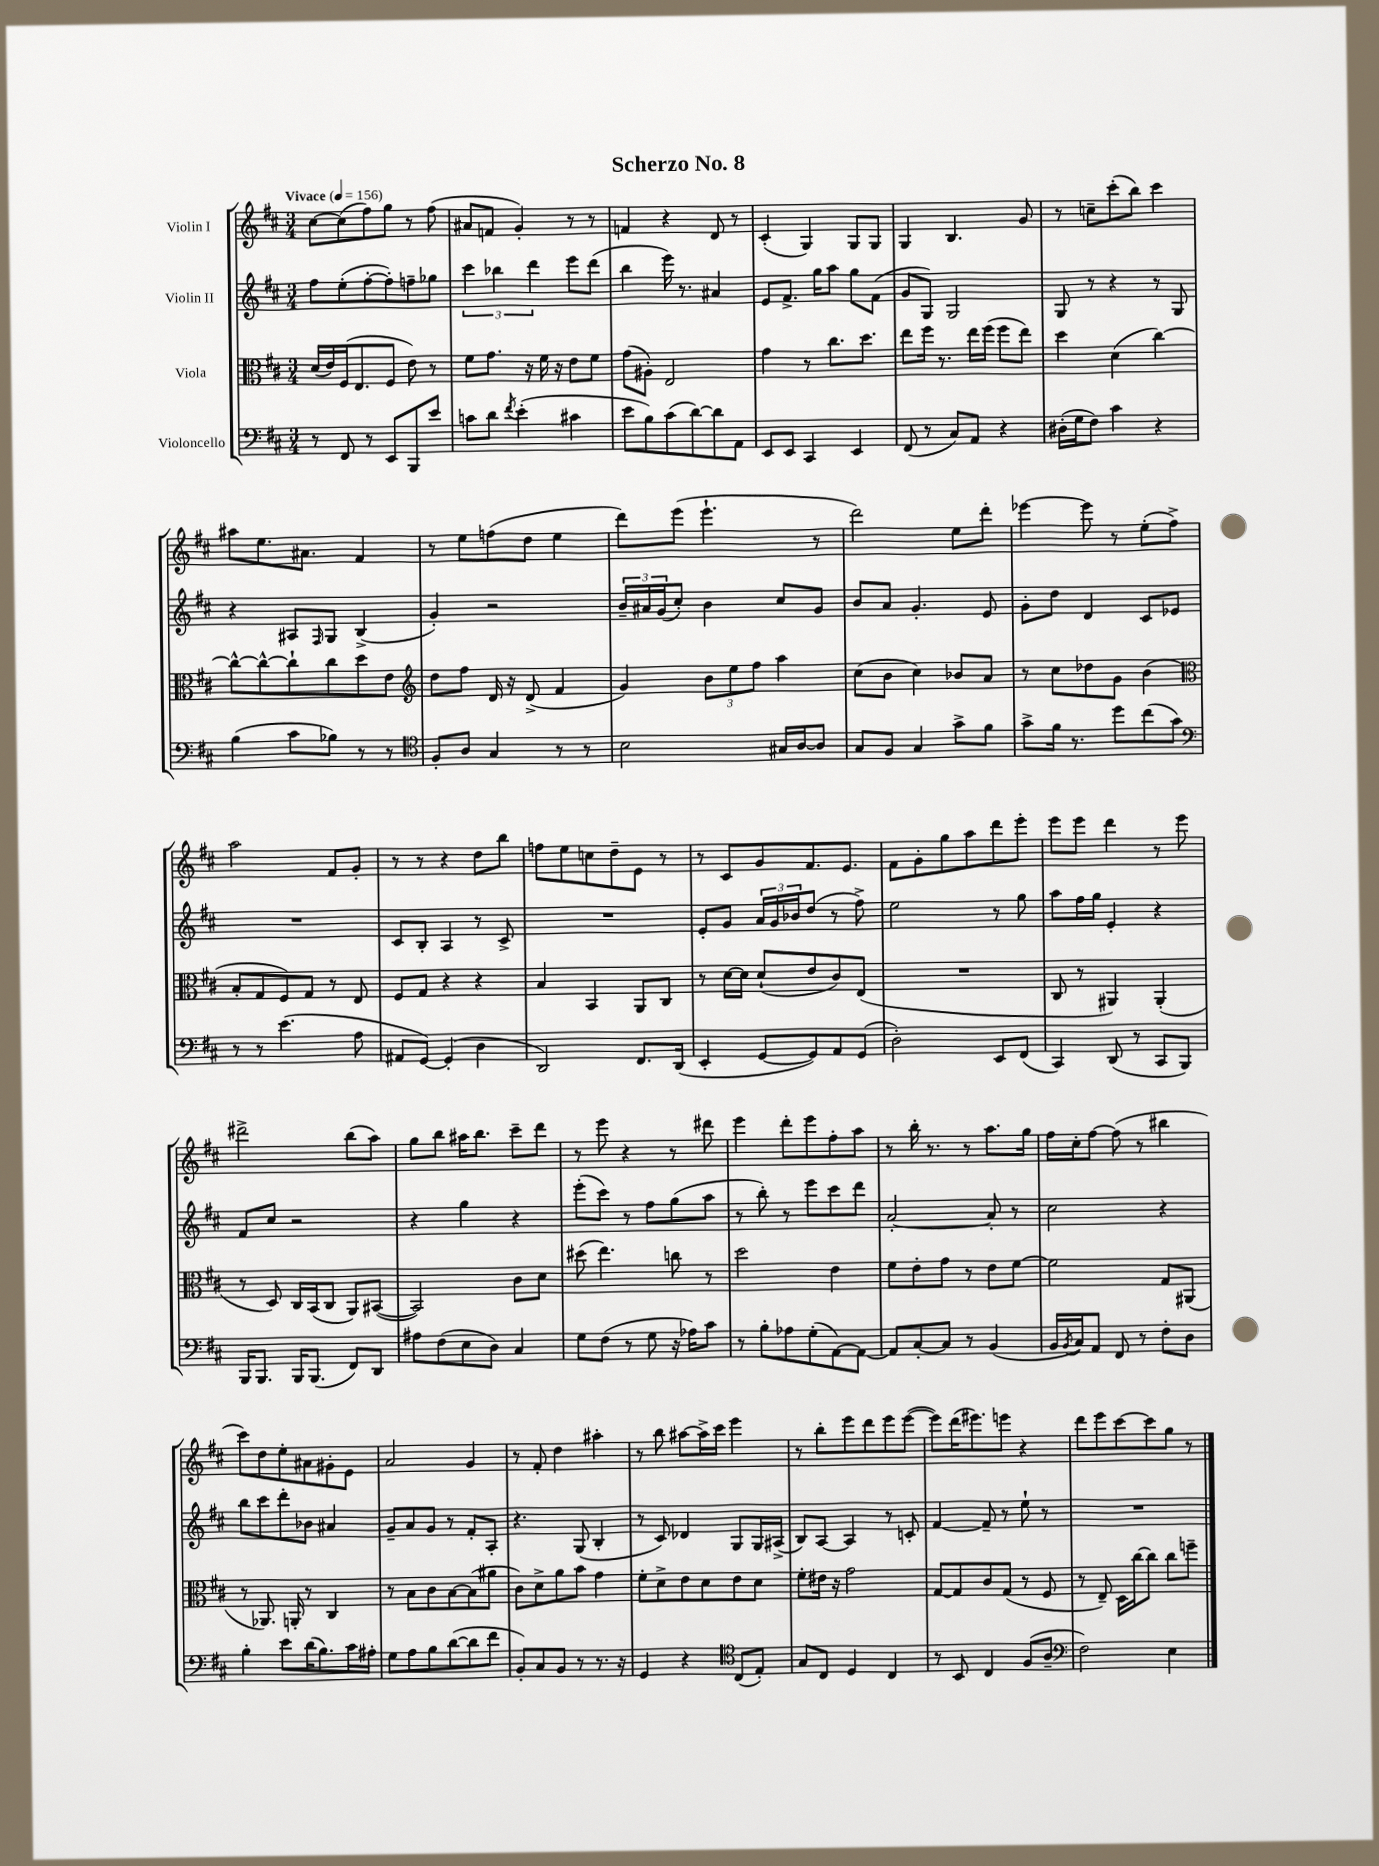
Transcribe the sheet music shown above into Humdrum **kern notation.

**kern	**kern	**kern	**kern
*part4	*part3	*part2	*part1
*staff4	*staff3	*staff2	*staff1
*I"Violoncello	*I"Viola	*I"Violin II	*I"Violin I
*clefF4	*clefC3	*clefG2	*clefG2
*k[f#c#]	*k[f#c#]	*k[f#c#]	*k[f#c#]
*M3/4	*M3/4	*M3/4	*M3/4
*MM156	*MM156	*MM156	*MM156
=1	=1	=1	=1
!	!	!	!LO:TX:a:B:t=Vivace
8r	(16d/LL	8ff#\L	[8cc#\L
.	16e/)	.	.
8FF#/	(16F#/J	(8ee'\	(8cc#\]
.	8.E/	.	.
8r	.	[8ff#'\	8ff#\)
8EE/L	8F#/J	8ff#'\])	8gg\J
8BBB/	8e\)	8ffn~\	8r
8e/J	8r	8gg-X\J	(8ff#\
=2	=2	=2	=2
8cn\L	8f#\L	6ccc#\	8a#X/L
8d\J	8.g\J	.	8fn/J
.	.	6bb-X\	.
8qf#/	.	.	.
(4e'\	.	.	4g'/)
.	16r	.	.
.	.	6ddd\	.
.	16f#\	.	.
.	16r	.	.
4c#X\	8e\L	8eee\L	8r
.	8f#\J	(8ddd\J	8r
=3	=3	=3	=3
8e\L	(8g\L	4bb\	4fn/
8B\)	8A#X'\J)	.	.
(8c#\	2E/	16eee\)	4r
.	.	8.r	.
[8d\)	.	.	.
8d\]	.	4a#X/	8d/
8AA\J	.	.	8r
=4	=4	=4	=4
8EE/L	4g\	8e/L	(4c#'/
8EE/J	.	8.f#^/J	.
4CC#/	8r	.	4G/)
.	.	16gg\KL	.
.	8.cc#\L	8aa\J	.
4EE/	.	8gg\L	8G/L
.	8.dd\J	.	.
.	.	(8f#\J	8G/J
=5	=5	=5	=5
(8FF#/	8ee\L	8g/L	4G/
8r	16ff#\Jk	8G/J)	.
.	8.r	.	.
8C#/L)	.	2G/	4.B/
8AA/J	16ee\LL	.	.
.	(16ff#\JJ	.	.
4r	8ff#\L	.	.
.	8ee\J)	.	8g/
=6	=6	=6	=6
(16D#X'\LL	4dd\	8G/	8r
16G\J	.	.	.
8F#\J)	.	8r	8ccn~\L
4c#\	(4d\	4r	(8ccc#'\
.	.	.	8bb\J)
4r	[4cc#\)	8r	4ccc#\
.	.	8G/	.
!!LO:LB:g=z
=7	=7	=7	=7
(4B\	8cc#^^\L_	4r	8aa#X\L
.	8cc#^^\_	.	8.ee\
8c#\L	8cc#`\]	8A#X/L	.
.	.	.	8.a#X\J
.	.	16qqF#/	.
8B-X\J)	8cc#\	8G/J	.
8r	8dd\	(4B^/	4f#/
8r	8e\J	.	.
=8	=8	=8	=8
*clefC4	*clefG2	*	*
8F#'/L	8dd\L	4g'/)	8r
8A/J	8ff#\J	.	8ee\L
4G/	16d/	2r	(8ffn\
.	16r	.	.
.	(8d^/	.	8dd\J
8r	4f#/	.	4ee\
8r	.	.	.
=9	=9	=9	=9
2B\	4g/)	24b~/LL	8ddd\L)
.	.	24a#X/	.
.	.	(24g/J	.
.	.	8cc#'/J)	(8eee\J
.	12b\L	4b\	4.eee`\
.	12ee\	.	.
.	12ff#\J	.	.
16G#X/LL	4aa\	8cc#/L	.
[16A/J	.	.	.
8A/J]	.	8g/J	8r
=10	=10	=10	=10
8G/L	(8cc#\L	8b/L	2ddd\)
8F#/J	8b\J	8a/J	.
4G/	4cc#\)	4.g'/	.
8g^\L	8b-X/L	.	8ee\L
8f#\J	8a/J	8e/	8ddd'\J
=11	=11	=11	=11
8g^\L	8r	8g'\L	[4eee-X\
16f#\Jk	8cc#\L	8dd\J	.
8.r	.	.	.
.	8dd-X\	4d/	8eee-\]
8dd\L	8g\J	.	8r
(8cc#\	(4b\	8c#/L	(8ee'\L
8g\J)	.	8e-X/J	8ff#^\J)
!!LO:LB:g=z
=12	=12	=12	=12
*clefF4	*clefC3	*	*
8r	8B'/L	2.r	2aa\
8r	8G/	.	.
(4.e\	8F#/)	.	.
.	8G/J	.	.
.	8r	.	8f#/L
8A\	8E/	.	8g'/J
=13	=13	=13	=13
8AA#X/L	8F#/L	8c#/L	8r
[8GG/J)	8G/J	8B'/J	8r
(4GG'/]	4r	4A/	4r
4D\	4r	8r	8dd\L
.	.	8c#^/	8bb\J
=14	=14	=14	=14
2DD/)	4B/	2.r	8ffn\L
.	.	.	8ee\
.	4BB/	.	8ccn\
.	.	.	8dd~\
8.FF#/L	8AA/L	.	8e\J
.	8C#/J	.	8r
(16DD/Jk	.	.	.
=15	=15	=15	=15
4EE'/	8r	8e'/L	8r
.	[16d\LL	8g/J	8c#/L
.	16d\JJ]	.	.
[8GG/L	(8d`/L	24a/LL	8g/
.	.	24g/	.
.	.	24b-X/J	.
8GG/])	8e/	(8dd/J	8.f#/
8AA/	8c#/)	8r	.
.	.	.	8.e/J
(8GG/J	(8E/J	8ff#^\)	.
=16	=16	=16	=16
2D'\)	2.r	2ee\	8f#\L
.	.	.	8g'\
.	.	.	8gg\
.	.	.	8aa\
8EE/L	.	8r	8ddd\
(8FF#/J	.	8gg\	8eee'\J
=17	=17	=17	=17
4CC#/)	8C#/	8aa\L	8eee\L
.	8r	16ff#\L	8eee\J
.	.	16gg\JJ	.
(8DD/	4AA#X/)	4e'/	4ddd\
8r	.	.	.
8CC#/L	(4AA#'/	4r	8r
8BBB/J)	.	.	8eee\
!!LO:LB:g=z
=18	=18	=18	=18
16BBB/KL	8r	8f#/L	2ddd#X^\
8.BBB/J	.	.	.
.	8D/)	8cc#/J	.
16BBB/KL	16C#/LL	2r	.
(8.BBB/J	(16BB/J	.	.
.	8C#/J	.	.
8FF#/L)	8AA/L)	.	(8bb\L
8DD/J	([8BB#X/J	.	8aa\J)
=19	=19	=19	=19
8A#X\L	2BB#/])	4r	8gg\L
(8F#\	.	.	8bb\J
8E\	.	4gg\	16aa#X\KL
.	.	.	8.bb\J
8D\J)	.	.	.
4C#/	8c#\L	4r	8ccc#~\L
.	8d\J	.	8ddd\J
=20	=20	=20	=20
8G\L	(8dd#X\	(8eee'\L	8r
(8F#\J	4.ee\)	8ccc#\J)	8eee\
8r	.	8r	4r
8G\	.	8ff#\L	.
16r	8ccn\	(8gg\	8r
16A-X\KL)	.	.	.
8c#\J	8r	8aa\J	8ddd#X\
=21	=21	=21	=21
8r	2dd\	8r	4eee\
8B'\L	.	8bb'\)	.
8A-X\	.	8r	8ddd'\L
(8G'\	.	8eee\L	8eee\
[8AA\)	4e\	8ccc#\	8ff#'\
8AA\J_	.	8ddd\J	8aa\J
=22	=22	=22	=22
8AA/L]	8f#\L	[2a'/	8r
[8C#'/	8e'\	.	16bb'\
.	.	.	8.r
8C#/J]	8g\J	.	.
8r	8r	.	8r
(4BB/	8e\L	8a'/]	8.aa\L
.	[8f#\J	8r	.
.	.	.	16gg\Jk
=23	=23	=23	=23
16BB/LL	2f#\]	2cc#\	16ff#\LL
8qBB/	.	.	.
16C#/J)	.	.	16cc#'\J
8AA/J	.	.	[8ff#\J
8FF#/	.	.	(8ff#\]
8r	.	.	8r
8F#'\L	8G/L	4r	4bb#X\
8D\J	(8AA#X/J	.	.
!!LO:LB:g=z
=24	=24	=24	=24
4B'\	8r	8bb\L	8ccc#\L)
.	8.AA-X/)	8ccc#\	8dd\
8e\L	.	8ddd'\	8ee'\
.	16AAn'/	.	.
(16d\K	8r	8b-X\J	8a#X\
8.B\)	.	.	.
.	4C#/	4a#X/	8g#X'\
16c#\L	.	.	8e\J
16A#X'\JJ	.	.	.
=25	=25	=25	=25
8G\L	8r	8g~/L	2a/
8A\	8B\L	8a/	.
8B\	8c#\	8g/J	.
([8d\	[8B\	8r	.
8d\]	(8B\]	8f#'/L	4g/
8f#\J	8a#X\J	8A'/J	.
=26	=26	=26	=26
8BB'/L)	8c#\L)	4.r	8r
8C#/	8d^\	.	8f#'/
8BB/J	8a\	.	4dd\
8r	8b\J	(8G/	.
8.r	4g\	4B'/	4aa#X'\
16r	.	.	.
=27	=27	=27	=27
4GG/	8f#'\L	8r	8r
.	8d^\	8c#/)	8bb\
4r	8e\	4d-X/	[8aa#X\L
.	8d\	.	16aa#^\L]
.	.	.	16ccc#\JJ
*clefC4	*	*	*
(8C#/L	8e\	8G/L	4eee\
8E'/J)	8d\J	16G/L	.
.	.	(16A#X^/JJ	.
=28	=28	=28	=28
8G/L	8f#'\L	8B/L)	8r
8C#/J	16e#X\Jk	[8A/J	8bb'\L
.	16r	.	.
4D/	2g\	4A/]	8eee\
.	.	.	8ddd\
4C#/	.	8r	8eee\
.	.	8cn'/	([8eee\J
=29	=29	=29	=29
8r	[8G/L	[4f#/	8eee\L])
8BB/	8G/]	.	(16ddd\K
.	.	.	8.eee#X\)
4C#/	8c#/	8f#~/]	.
.	(8G/J	8r	8eeen\J
(8F#/L	8r	8ee`\	4r
8A~/J	8F#/	8r	.
=30	=30	=30	=30
*clefF4	*	*	*
2F#\)	8r	2.r	8ddd\L
.	8E~/)	.	8eee\
.	16D\LL	.	[8ccc#\
.	[16cc#\J	.	.
.	8cc#\J]	.	8ccc#\]
4E\	8cc#\L	.	8gg\J
.	8ffn~\J	.	8r
==	==	==	==
*-	*-	*-	*-
